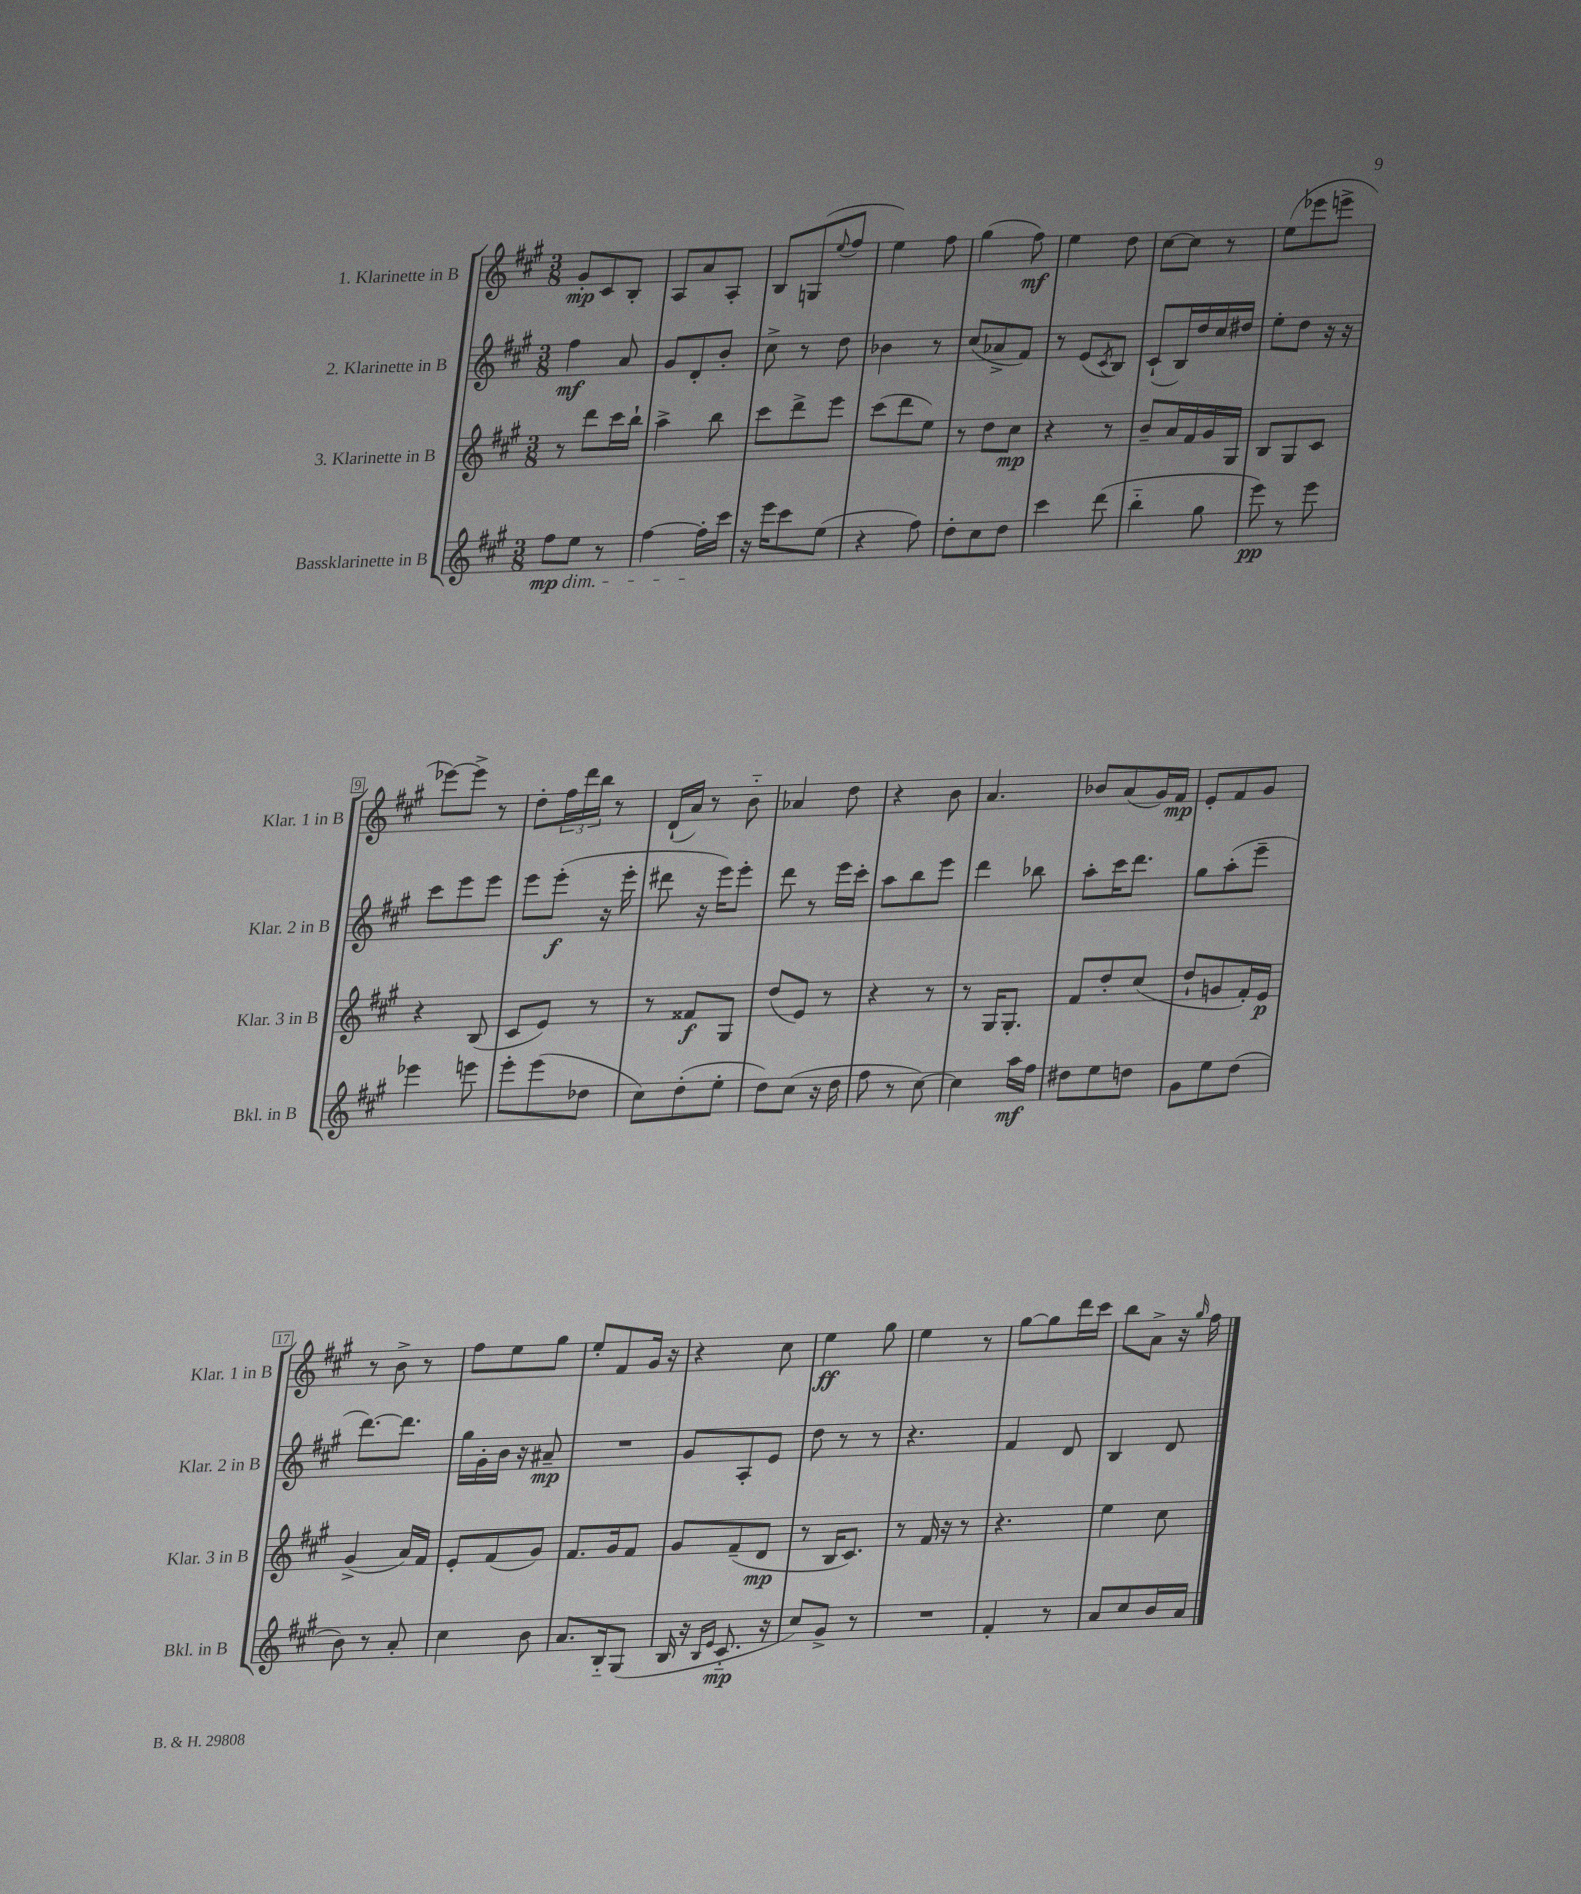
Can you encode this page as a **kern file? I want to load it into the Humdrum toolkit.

**kern	**kern	**kern	**kern
*staff4	*staff3	*staff2	*staff1
*clefG2	*clefG2	*clefG2	*clefG2
*k[f#c#g#]	*k[f#c#g#]	*k[f#c#g#]	*k[f#c#g#]
*M3/8	*M3/8	*M3/8	*M3/8
8ff#	8r	4ff#	8g#'
8ee	8ddd	.	8c#
8r	16ccc#	8a	8B'
.	16bb`	.	.
=	=	=	=
[4ff#	4aa^	8g#	8A
.	.	8d'	8a
16ff#']	8bb	8b'	8A'
16ccc#	.	.	.
=	=	=	=
16r	8ccc#	8cc#^	8B
16eee	.	.	.
8ccc#	8ddd^	8r	(8G
.	.	.	8qqee
(8ee	8eee	8dd	8ff#
=	=	=	=
4r	(8ccc#	4b-	4ee)
.	8ddd	.	.
8ff#)	8ee)	8r	8ff#
=	=	=	=
8dd'	8r	(8cc#	(4gg#
8cc#	8dd	8a-^	.
8dd	8cc#	8f#)	8ff#)
=	=	=	=
4ccc#	4r	8r	4ee
.	.	(8e	.
.	.	8qc#	.
(8ddd	8r	8B)	8dd
=	=	=	=
4bb'~	8b~	(8c#`	[8cc#
.	16a	16B)	8cc#]
.	16f#	16dd	.
8gg#	16g#	16cc#	8r
.	16G#	16dd#	.
=	=	=	=
8eee)	8B	8ee'	(8ee
8r	8G#	8dd	8eee-
8eee	8c#	16r	8eee^
.	.	16r	.
=	=	=	=
4eee-	4r	8ccc#	[8eee-)
.	.	8eee	8eee-^]
8eee	(8B	8eee	8r
=	=	=	=
8eee'	8c#	8eee	8dd'
(8eee	8e)	(8eee'	24ff#
.	.	.	24ddd
.	.	.	24bb
8dd-	8r	16r	8r
.	.	16eee'	.
=	=	=	=
8cc#)	8r	8ddd#	(16d`
.	.	.	16a)
(8dd'	8f##	16r	8r
.	.	16eee)	.
8ee'	8G#	8eee'	8b'~
=	=	=	=
8dd)	(8dd	8ddd	4a-
(8cc#	8e)	8r	.
16r	8r	16eee	8dd
16dd	.	16ccc#'	.
=	=	=	=
8ff#	4r	8aa	4r
8r	.	8bb	.
[8cc#)	8r	8eee	8b
=	=	=	=
4cc#]	8r	4ddd	4.a
.	16G#	.	.
.	8.G#'	.	.
16aa	.	8bb-	.
16ff#	.	.	.
=	=	=	=
8dd#	8f#	8aa'	8b-
8ee	8dd'	16ccc#	(8a
.	.	8.ddd	.
8dd	(8cc#	.	16g#)
.	.	.	16f#
=	=	=	=
8g#	8dd`	8gg#	8e'
8ee	8g	(8aa'	8f#
(8dd	16f#')	8eee~	8g#
.	16e	.	.
=	=	=	=
8b)	(4g#^	[8.ddd)	8r
8r	.	.	8b^
.	.	8.ddd]	.
8a'	16a)	.	8r
.	16f#	.	.
=	=	=	=
4cc#	8e'	16gg#	8ff#
.	.	16g#'	.
.	(8f#	16b	8ee
.	.	16r	.
8b	8g#)	8a#~	8gg#
=	=	=	=
8.a	8.f#	4.r	8ee'
.	.	.	8f#
16B'~	16g#	.	.
(8G#	8f#	.	16g#
.	.	.	16r
=	=	=	=
16B	8g#	8g#	4r
16r	.	.	.
16qqB	.	.	.
16qqe	.	.	.
8.c#'~	(8f#~	8A'	.
.	8d	8e	8cc#
16r	.	.	.
=	=	=	=
8cc#)	8r	8dd	4ee
8g#^	16B	8r	.
.	8.c#)	.	.
8r	.	8r	8gg#
=	=	=	=
4.r	8r	4.r	4ee
.	16f#	.	.
.	16r	.	.
.	8r	.	8r
=	=	=	=
4f#'	4.r	4f#	[8gg#
.	.	.	8gg#]
8r	.	8d	16ddd
.	.	.	16ccc#
=	=	=	=
8a	4ee	4B	8bb
8cc#	.	.	8a^
16b	8cc#	8d	16r
.	.	.	16qqgg#
16a	.	.	16ff#
==	==	==	==
*-	*-	*-	*-
